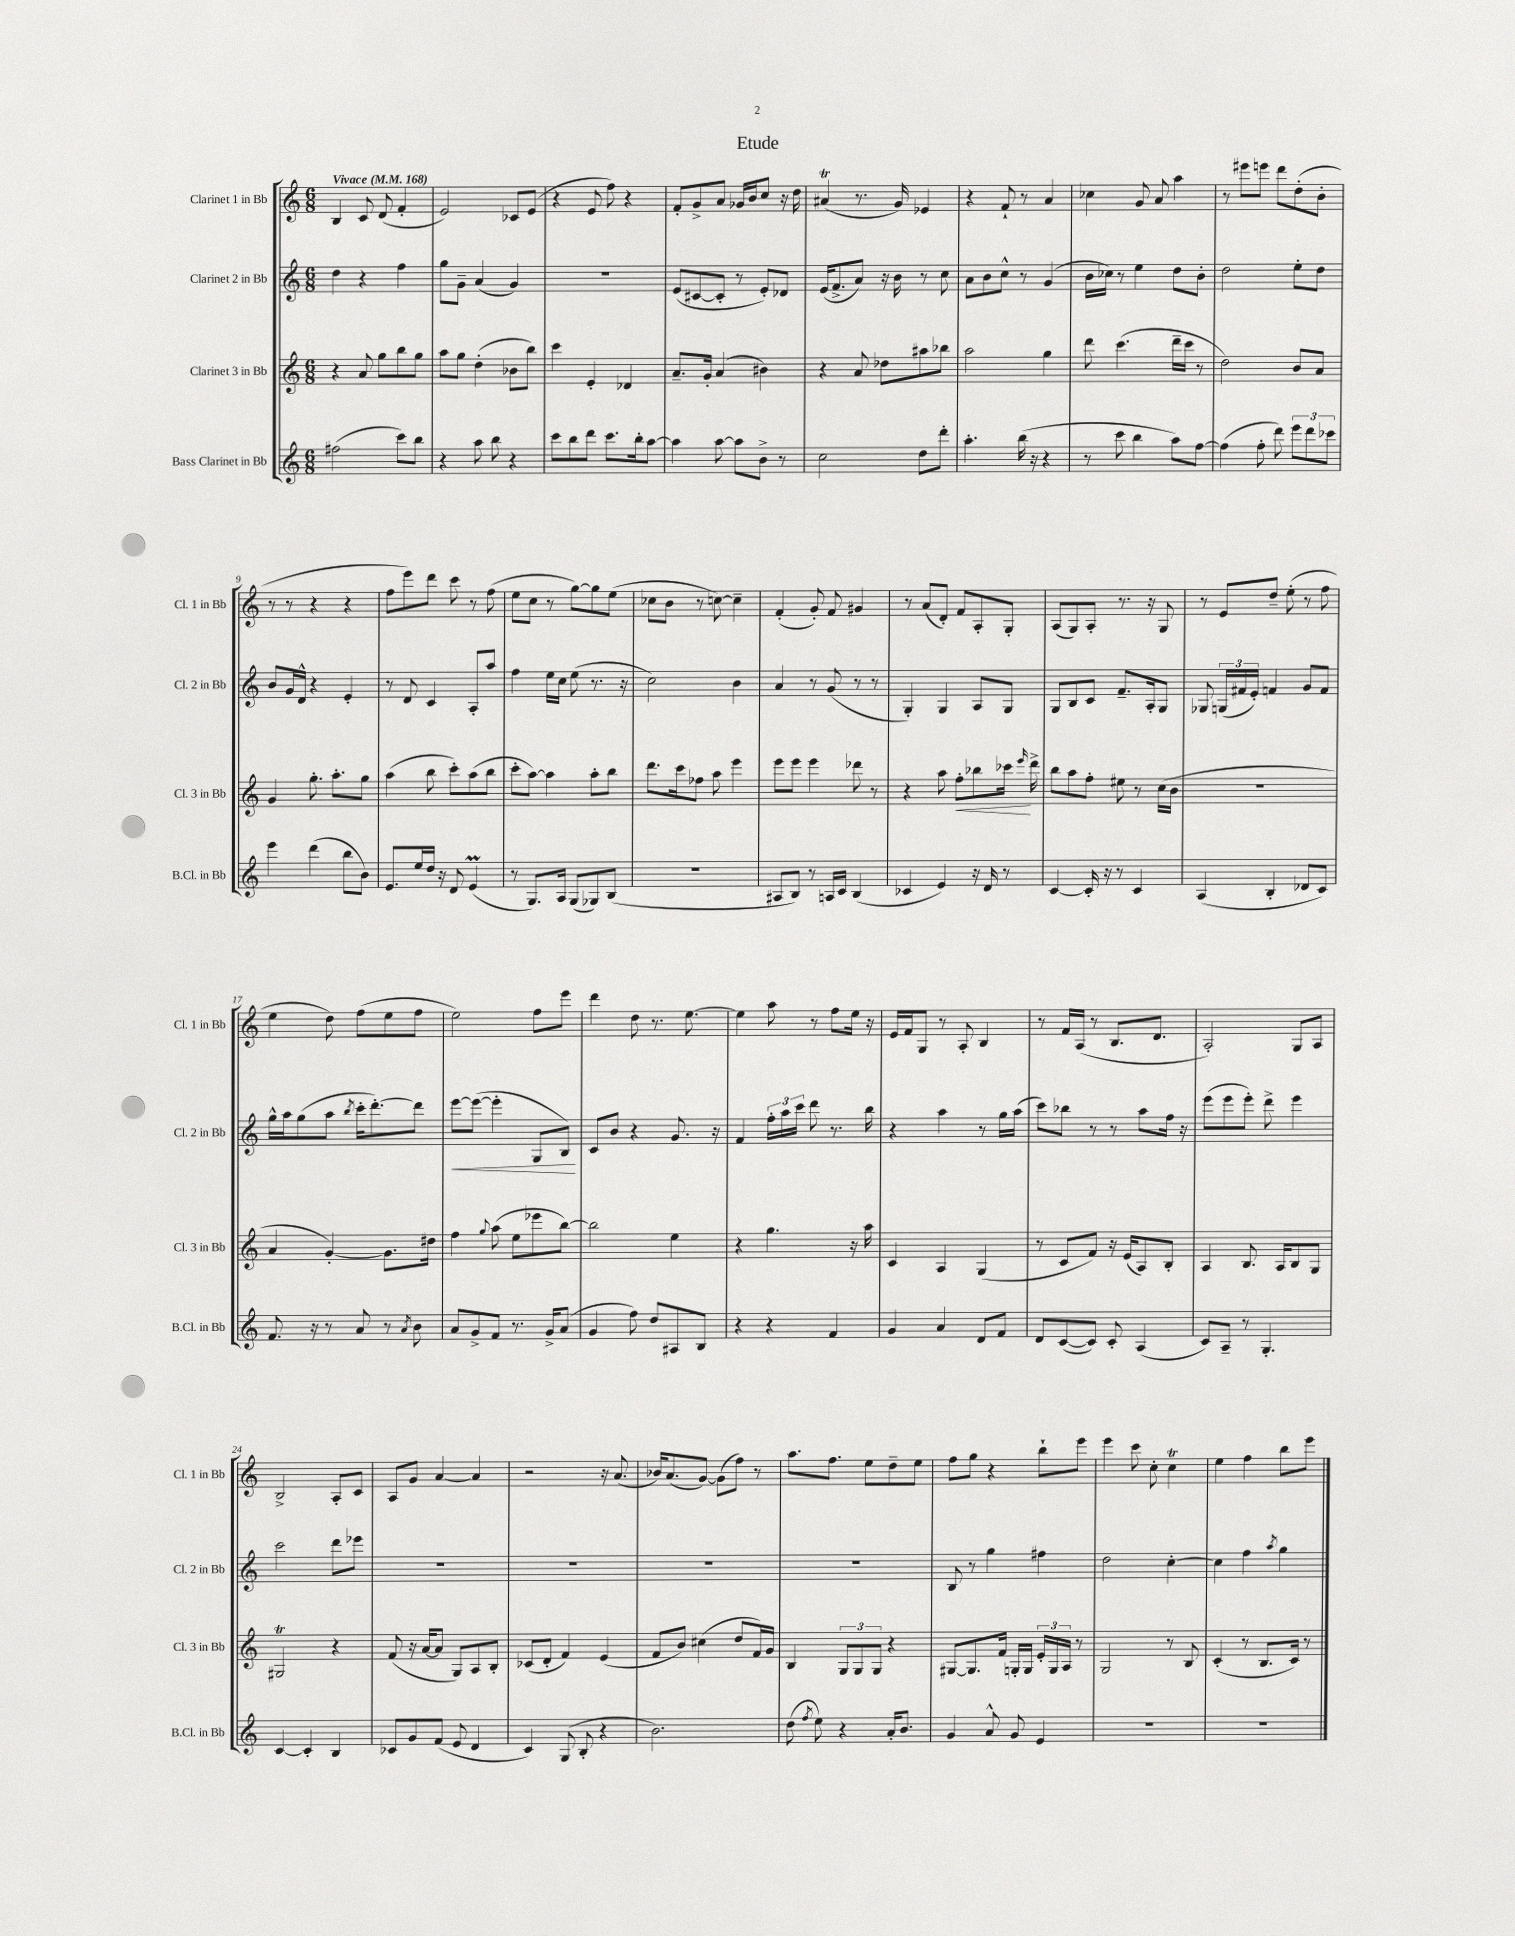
\header { title = "Etude" }
<<
\new StaffGroup <<
\new Staff = "s0" \with { instrumentName = "Clarinet 1 in Bb" shortInstrumentName = "Cl. 1 in Bb" } {
    \clef treble \key c \major \numericTimeSignature \time 6/8 \tempo "Vivace" 4 = 168
    \autoBeamOff b4 c'8 d'8( f'4-. |
    e'2) ces'8[ e'8]( |
    r4 e'8 f''8) r4 |
    f'8[-. g'8-> a'8] ges'16[ b'16 c''8] r16 d''16 |
    ais'4\trill( r8. g'16) ees'4 |
    r4 f'8-! r8 a'4 |
    ces''4 g'8 a'8 a''4 |
    r8 eis'''8[ e'''8] d'''8[ d''8-.( b'8]-. |
    r8 r8 r4 r4 |
    f''8[ e'''8) d'''8] c'''8 r8 f''8( |
    e''8[ c''8] r8 g''8[~) g''8 e''8]( |
    ces''8[ b'8] r8 c''8~) c''4-- |
    f'4-.( g'8-.) f'8 gis'4 |
    r8 a'8[( d'8]-.) f'8[ a8-. g8]-. |
    a8[( g8) a8]-. r8. r16 g8 |
    r8 e'8[ d''8]-- e''8-.( r8 f''8 |
    e''4 d''8) f''8[( e''8 f''8] |
    e''2) f''8[ e'''8] |
    d'''4 d''8 r8. e''8.~ |
    e''4 a''8 r8 f''8[ e''16] r16 |
    e'16[ f'16 g8] r8 a8-. b4 |
    r8 f'16[ a16]( r8 b8.[ d'8.] |
    a2-.) g8[ a8] |
    b2-> a8[-. c'8] |
    a8[ g'8] a'4~ a'4 |
    r2 r16 a'8.( |
    bes'16[) a'8.( g'8]~) g'8[( f''8]) r8 |
    a''8.[ f''8.] e''8[ d''8-- e''8] |
    f''8[ g''8] r4 b''8[-! e'''8] |
    e'''4 c'''8 c''8-. c''4\trill |
    e''4 f''4 b''8[ e'''8] \bar "|." |
}
\new Staff = "s1" \with { instrumentName = "Clarinet 2 in Bb" shortInstrumentName = "Cl. 2 in Bb" } {
    \clef treble \key c \major \numericTimeSignature \time 6/8
    \autoBeamOff d''4 r4 f''4 |
    g''8[ g'8]-- a'4( g'4) |
    R2. |
    e'8[( cis'8~ cis'8]-. r8 e'8[-.) des'8] |
    e'16[( f'8.-> a'8]) r16 b'16 r8 c''8 |
    a'8[ b'8 c''8]-^ r8 g'4( |
    b'16[ ces''16]) r8 e''4 d''8[ b'8]-. |
    d''2 e''8[-. d''8] |
    b'8[ g'16 d'16]-^ r4 e'4-. |
    r8 d'8 c'4 a8[-. a''8] |
    f''4 e''16[ c''16] e''8( r8. r16 |
    c''2) b'4 |
    a'4 r8 g'8( r8 r8 |
    g4-.) g4 a8[ g8] |
    g8[ b8 c'8] f'8.[-- a16-. g8] |
    ges8 \tuplet 3/2 { g16[( fis'16 e'16]-.) } f'4 g'8[ f'8] |
    g''16[-^ a''16 g''8( a''8] \acciaccatura { b''8 } c'''16[-. d'''8.~-.) d'''8] |
    e'''8[~\< e'''8]~( e'''4-. g8[ b8]\!) |
    c'8[ b'8] r4 g'8. r16 |
    f'4 \tuplet 3/2 { f''16[-. a''16 c'''16] } d'''8 r8. b''16 |
    r4 a''4 r8 g''16[ a''16]( |
    c'''8[) bes''8] r8 r8 a''8[ f''16] r16 |
    e'''8[( e'''8 e'''8]-.) d'''8-> e'''4 |
    c'''2 d'''8[ ees'''8] |
    R2. |
    R2. |
    R2. |
    R2. |
    b8 r8 g''4 fis''4 |
    d''2 c''4~-. |
    c''4 f''4 \acciaccatura { a''8 } g''4 \bar "|." |
}
\new Staff = "s2" \with { instrumentName = "Clarinet 3 in Bb" shortInstrumentName = "Cl. 3 in Bb" } {
    \clef treble \key c \major \numericTimeSignature \time 6/8
    \autoBeamOff r4 a'8 g''8[ b''8 g''8] |
    a''8[ g''8] d''4-.( bes'8[ b''8]) |
    c'''4 e'4-. des'4 |
    a'8.[-- g'16]-. a'4( bis'4) |
    r4 a'8 des''8[ ais''8 bes''8] |
    a''2 g''4 |
    d'''8 c'''4.( d'''16[-- c'''16] r8 |
    d''2) b'8[ a'8] |
    g'4 g''8.-. a''8.[-. g''8] |
    a''4( b''8 c'''8[-.) a''8( b''8] |
    c'''8[-. a''8]~) a''4 a''8[-. b''8] |
    d'''8.[ c'''16 fes''8] a''8 e'''4 |
    e'''8[ e'''8] e'''4 des'''8 r8 |
    r4 a''8 f''8[-.\< bes''8 ces'''16]\! \grace { e'''16 } d'''16-> |
    b''8[ a''8 f''8]-. eis''8 r8 c''16[( b'16] |
    R2. |
    a'4 g'4~-.) g'8.[ dis''16] |
    f''4 \appoggiatura { g''8 } a''8( e''8[ ees'''8 b''8]~) |
    b''2 e''4 |
    r4 g''4. r16 a''16 |
    c'4 a4 g4( |
    r8 c'8[ f'8]) r16 e'16[( a8) b8]-. |
    a4 b8. a16[ b8 g8] |
    gis2\trill r4 |
    f'8( r16 a'16[~ a'8] g8[) a8 b8]-. |
    ces'8[( d'8]-. f'4) e'4( |
    f'8[ b'8]) cis''4( d''8[ f'16) g'16] |
    b4 \tuplet 3/2 { g8[ g8 g8] } r4 |
    gis8[~ gis8. f'16] g16[-. g16] \tuplet 3/2 { e'16[-. g16 a16] } r8 |
    g2 r8 b8 |
    c'4-.( r8 b8.[ c'16]) r8 \bar "|." |
}
\new Staff = "s3" \with { instrumentName = "Bass Clarinet in Bb" shortInstrumentName = "B.Cl. in Bb" } {
    \clef treble \key c \major \numericTimeSignature \time 6/8
    \autoBeamOff fis''2( c'''8[) b''8] |
    r4 a''8 b''8 r4 |
    c'''8[ b''8 d'''8] c'''8.[ b''16-. a''8]~ |
    a''4 a''8~ a''8[ b'8]-> r8 |
    c''2 d''8[ d'''8]-. |
    a''4.-. b''16( r16 r4 |
    r8 c'''8 b''4 a''8[) f''8]~ |
    f''4( f''8-. d'''8) \tuplet 3/2 { e'''8[ d'''8 ces'''8] } |
    e'''4 d'''4( b''8[ b'8]) |
    e'8.[ e''16 d''16] r16 d'8 e'4\prall( |
    r8 g8.[) a16] g8[( ges8) b8]( |
    R2. |
    ais8[ b8]) r8 a16[ c'16] b4( |
    ces'4 e'4) r16 d'16 r8 |
    c'4~ c'16-. r16 r8 c'4 |
    a4( b4-. des'8[ c'8]) |
    f'8. r16 r8 a'8 r8 \acciaccatura { a'8 } b'8 |
    a'8[ g'8-> f'8] r8. g'16[-> a'8]( |
    g'4 f''8) d''8[ ais8 b8] |
    r4 r4 f'4 |
    g'4 a'4 d'8[ f'8] |
    d'8[ c'8~( c'8]) c'8-. a4( |
    c'8[) a8]-- r8 g4.-. |
    c'4~ c'4-. b4 |
    ces'8[ g'8 f'8]( e'8 d'4 |
    c'4) g8( b8-. r4 |
    b'2.) |
    d''8( \acciaccatura { f''8 } e''8) r4 a'16[-. b'8.] |
    g'4 a'8-^ g'8 e'4 |
    R2. |
    R2. \bar "|." |
}
>>
>>
